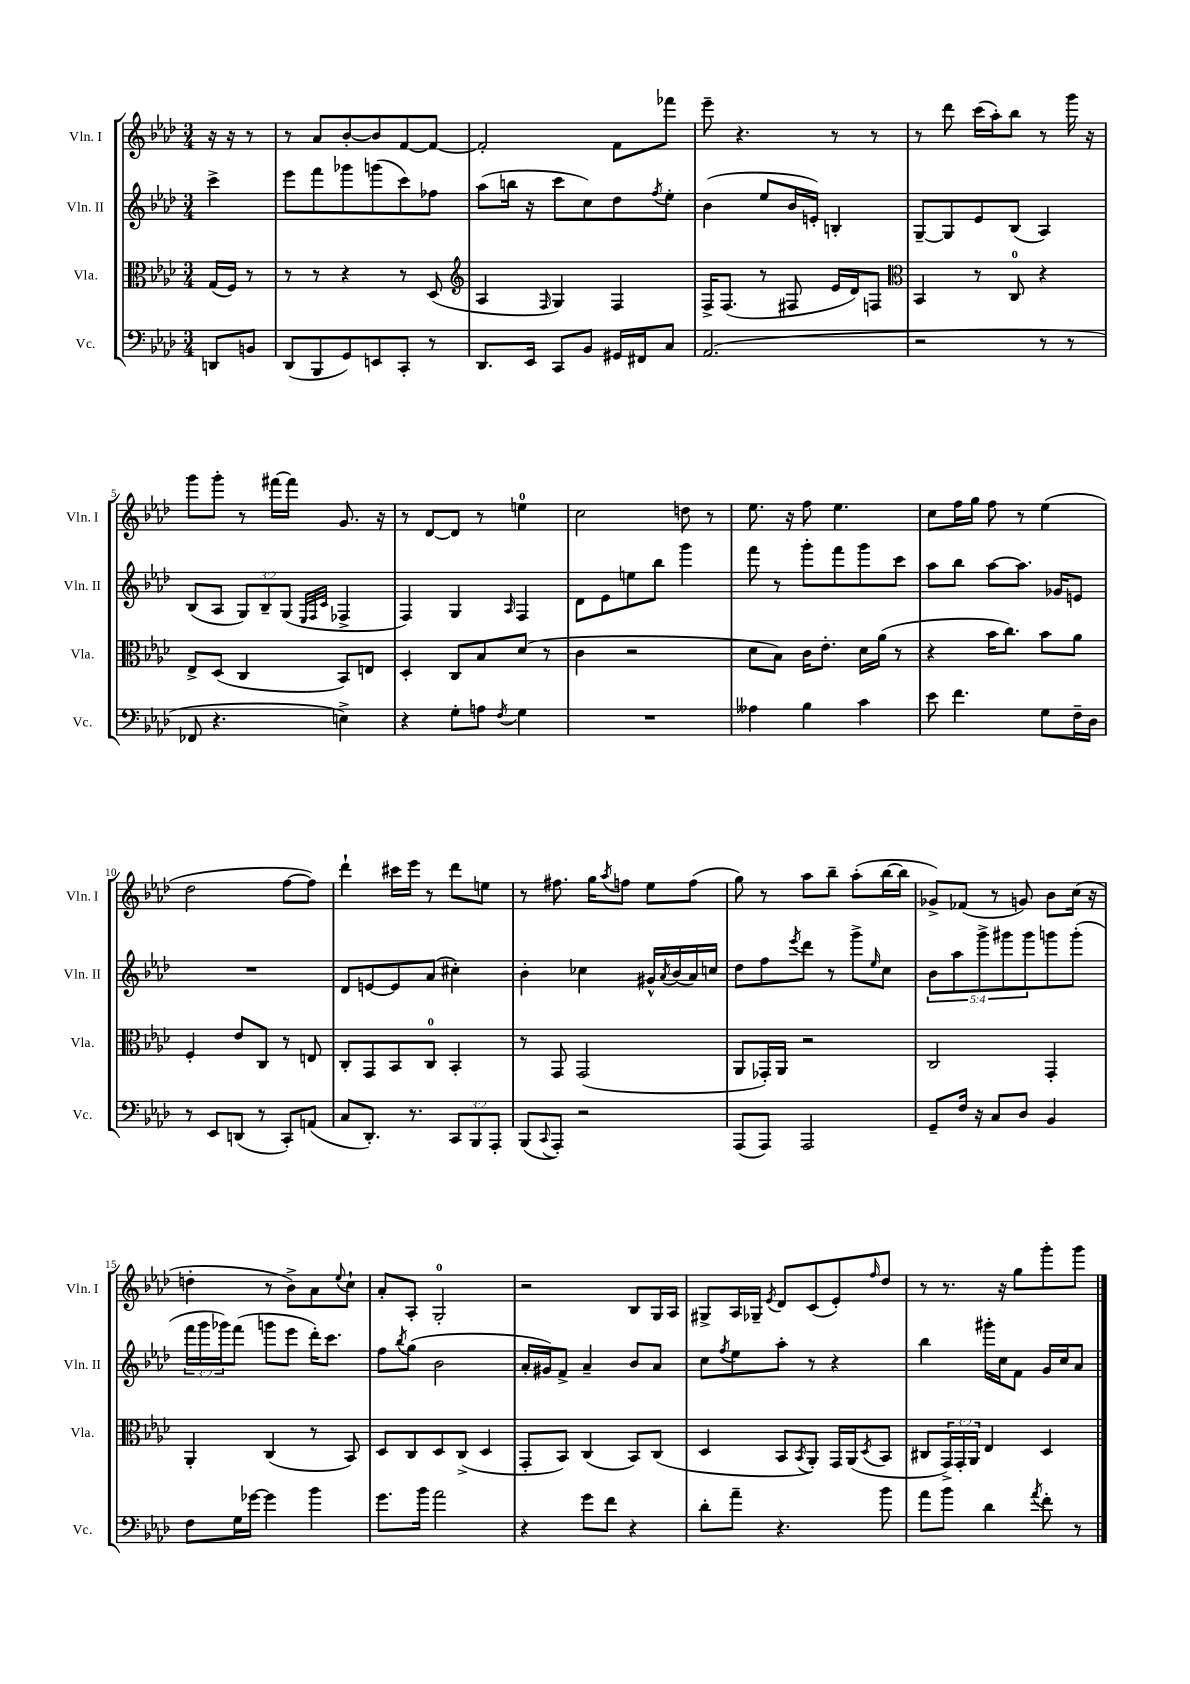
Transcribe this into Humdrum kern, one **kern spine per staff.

**kern	**kern	**kern	**kern
*part4	*part3	*part2	*part1
*staff4	*staff3	*staff2	*staff1
*I"Vc.	*I"Vla.	*I"Vln. II	*I"Vln. I
*I'Vc.	*I'Vla.	*I'Vln. II	*I'Vln. I
*clefF4	*clefC3	*clefG2	*clefG2
*k[b-e-a-d-]	*k[b-e-a-d-]	*k[b-e-a-d-]	*k[b-e-a-d-]
*M3/4	*M3/4	*M3/4	*M3/4
=	=	=	=
8DDn/L	(16G/LL	4ccc^\	16r
.	16F/JJ)	.	16r
8BBn/J	8r	.	8r
=1	=1	=1	=1
(8DD-/L	8r	8eee-\L	8r
8BBB-/	8r	8fff\	8a-/L
8GG/)	4r	8ggg-X\	[8b-'/
8EEn/	.	(8gggn\	8b-/]
8CC'/J	8r	8ccc\)	[8f/
8r	(8D-/	8ff-X\J	8f/J_
=2	=2	=2	=2
*	*clefG2	*	*
8.DD-/L	4A-/	(8aa-\L	2f'/]
.	.	16bbn\Jk	.
16EE-/Jk	.	16r	.
.	16qqF/	.	.
8CC/L	4G/)	8ccc\L	.
8BB-/J	.	8cc\)	.
16GG#X/LL	4F/	8dd-\	8f\L
16FF#X/J	.	.	.
.	.	8qff/	.
8C/J	.	8ee-'\J	8fff-X\J
=3	=3	=3	=3
(2.AA-/	16F^/KL	(4b-\	8eee-~\
.	(8.F/J	.	.
.	.	.	4.r
.	8r	8ee-/L	.
.	8F#X/	16b-/L	.
.	.	16en'/JJ)	.
.	16e-/LL	4Bn'/	8r
.	16d-/J)	.	.
.	8Fn/J	.	8r
=4	=4	=4	=4
*	*clefC3	*	*
2r	4BB-/	[8G~/L	8r
.	.	8G/]	8ddd-\
.	8r	8e-/	(16ccc\LL
.	.	.	16aa-'\J)
.	8C/	(8B-/J	8bb-\J
8r	4r	4A-/)	8r
8r	.	.	16ggg\
.	.	.	16r
!!LO:LB:g=z
=5	=5	=5	=5
8FF-X/	8E-^/L	(8B-/L	8ggg\L
4.r	(8D-/J	8A-/J	8ggg'\J
.	4C/	12G/L)	8r
.	.	12B-~/	.
.	.	.	[16fff#X\LL
.	.	(12G/J	.
.	.	.	16fff#\JJ]
.	.	32qqE-/LLL	.
.	.	32qqF/	.
.	.	32qqc/JJJ	.
4En^\)	8BB-/L)	4F-X^/	8.g/
.	8En/J	.	.
.	.	.	16r
=6	=6	=6	=6
4r	4D-'/	4F/)	8r
.	.	.	[8d-/L
8G'\L	8C/L	4G/	8d-/J]
8An\J	8B-/	.	8r
8qF/	.	16qqA-/	.
4G\	(8d-/J	4F/	4een\
.	8r	.	.
=7	=7	=7	=7
2.r	4c\	8d-\L	2cc\
.	.	8e-\	.
.	2r	8een\	.
.	.	8bb-\J	.
.	.	4ggg\	8ddn\
.	.	.	8r
=8	=8	=8	=8
4A--X\	8d-\L	8fff\	8.ee-\
.	8B-\J)	8r	.
.	.	.	16r
4B-\	16c\KL	8ggg'\L	8ff\
.	8.e-'\J	.	.
.	.	8fff\	4.ee-\
4c\	16d-\LL	8ggg\	.
.	(16a-\JJ	.	.
.	8r	8ccc\J	.
=9	=9	=9	=9
8e-\	4r	8aa-\L	8cc\L
4.f\	.	8bb-\J	16ff\L
.	.	.	16gg\JJ
.	16b-\KL	[8aa-\L	8ff\
.	8.cc\J)	.	.
.	.	8.aa-\J]	8r
8G\L	8b-\L	.	(4ee-\
.	.	16g-X/KL	.
16F~\L	8a-\J	8en/J	.
16D-\JJ	.	.	.
!!LO:LB:g=z
=10	=10	=10	=10
8r	4F'/	2.r	2dd-\
8EE-/L	.	.	.
(8DDn/J	8e-/L	.	.
8r	8C/J	.	.
8CC'/L)	8r	.	[8ff\L
(8AAn/J	8En/	.	8ff\J])
=11	=11	=11	=11
8C/L	8C'/L	8d-/L	4ddd-`\
8.DD-'/J)	8GG/	[8en/	.
.	8BB-/	8e/]	16ccc#X\LL
8.r	.	.	16eee-\JJ
.	8C/J	(8a-/J	8r
12CC/L	4BB-'/	4cc#X'\)	8ddd-\L
12BBB-/	.	.	.
.	.	.	8een\J
12AAA-'/J	.	.	.
=12	=12	=12	=12
(8BBB-/L	8r	4b-'\	8r
8qqCC/	.	.	.
8AAA-'/J)	8GG/	.	8.ff#X\
2r	(2GG/	4cc-X\	.
.	.	.	16gg\KL
.	.	.	8qaa-/
.	.	.	8ffn\J
.	.	16g#X^^/LL	8ee-\L
.	.	8qa-/	.
.	.	(16b-/	.
.	.	16a-/)	(8ff\J
.	.	16ccn/JJ	.
=13	=13	=13	=13
(8AAA-/L	8AA-/L	8dd-\L	8gg\)
8AAA-/J)	16GG-X'/L)	8ff\	8r
.	16AA-/JJ	.	.
.	.	8qeee-/	.
2AAA-/	2r	8ddd-\J	8aa-\L
.	.	8r	8bb-~\J
.	.	8ggg^\L	(8aa-'\L
.	.	16qqee-/	.
.	.	8cc\J	[16bb-\L
.	.	.	16bb-\JJ]
=14	=14	=14	=14
8GG~/L	2C/	10b-\L	8g-X^/L)
.	.	10aa-\	.
16F/Jk	.	.	(8f-X/J
16r	.	.	.
.	.	10ggg^\	.
8C/L	.	.	8r
.	.	10ggg#X\	.
8D-/J	.	.	8gn/)
.	.	10ggg#\	.
4BB-/	4GG'/	8gggn\	8b-\L
.	.	(8ggg'\J	(16cc\Jk
.	.	.	16r
!!LO:LB:g=z
=15	=15	=15	=15
8F\L	4AA-'/	24fff\LL	4ddn'\
.	.	24ggg\	.
.	.	24ggg-X\J)	.
16G\L	.	(8fff\J	.
[16g-X\JJ	.	.	.
4g-\]	(4C/	8gggn\L	8r
.	.	8eee-\J	8b-^\L)
4b-\	8r	16ddd-'\KL)	8a-\
.	.	8.ccc\J	.
.	.	.	8qqee-/
.	8BB-/)	.	8cc`\J
=16	=16	=16	=16
8.g\L	8D-/L	8ff\L	8a-'/L
.	.	8qbb-/	.
.	8C/	(8gg\J	8A-'/J
16b-\Jk	.	.	.
2a-\	8D-/	2b-\	2G'/
.	(8C^/J	.	.
.	4D-/	.	.
=17	=17	=17	=17
4r	8GG'/L	16a-'/LL	2r
.	.	16g#X/J)	.
.	8BB-/J)	8f^/J	.
8g\L	(4C/	4a-~/	.
8f\J	.	.	.
4r	8BB-/L)	8b-/L	8B-/L
.	(8C/J	8a-/J	16G/L
.	.	.	16A-/JJ
=18	=18	=18	=18
8d-'\L	4D-/	8cc\L	8G#X^/L
.	.	8qff/	.
8a-~\J	.	8ee-\	16A-/L
.	.	.	16G-X~/JJ
.	.	.	8qe-/
4.r	8BB-/L	8aa-'\J	8d-/L
.	8qBB-/	.	.
.	8AA-'/J)	8r	(8c/
.	16GG/LL	4r	8e-'/)
.	(16AA-/J	.	.
.	8qD-/	.	16qqff/
8b-\	8BB-/J	.	8dd-/J
=19	=19	=19	=19
8a-\L	8C#X/L	4bb-\	8r
8b-\J	24GG^/L)	.	8.r
.	24GG'/	.	.
.	24AA-/JJ	.	.
4d-\	4E-/	16ggg#X'\LL	.
.	.	16cc\J	16r
.	.	8f\J	8gg\L
8qa-/	.	.	.
8f'\	4D-/	16g/LL	8ggg'\
.	.	16cc/J	.
8r	.	8a-/J	8ggg\J
==	==	==	==
*-	*-	*-	*-
